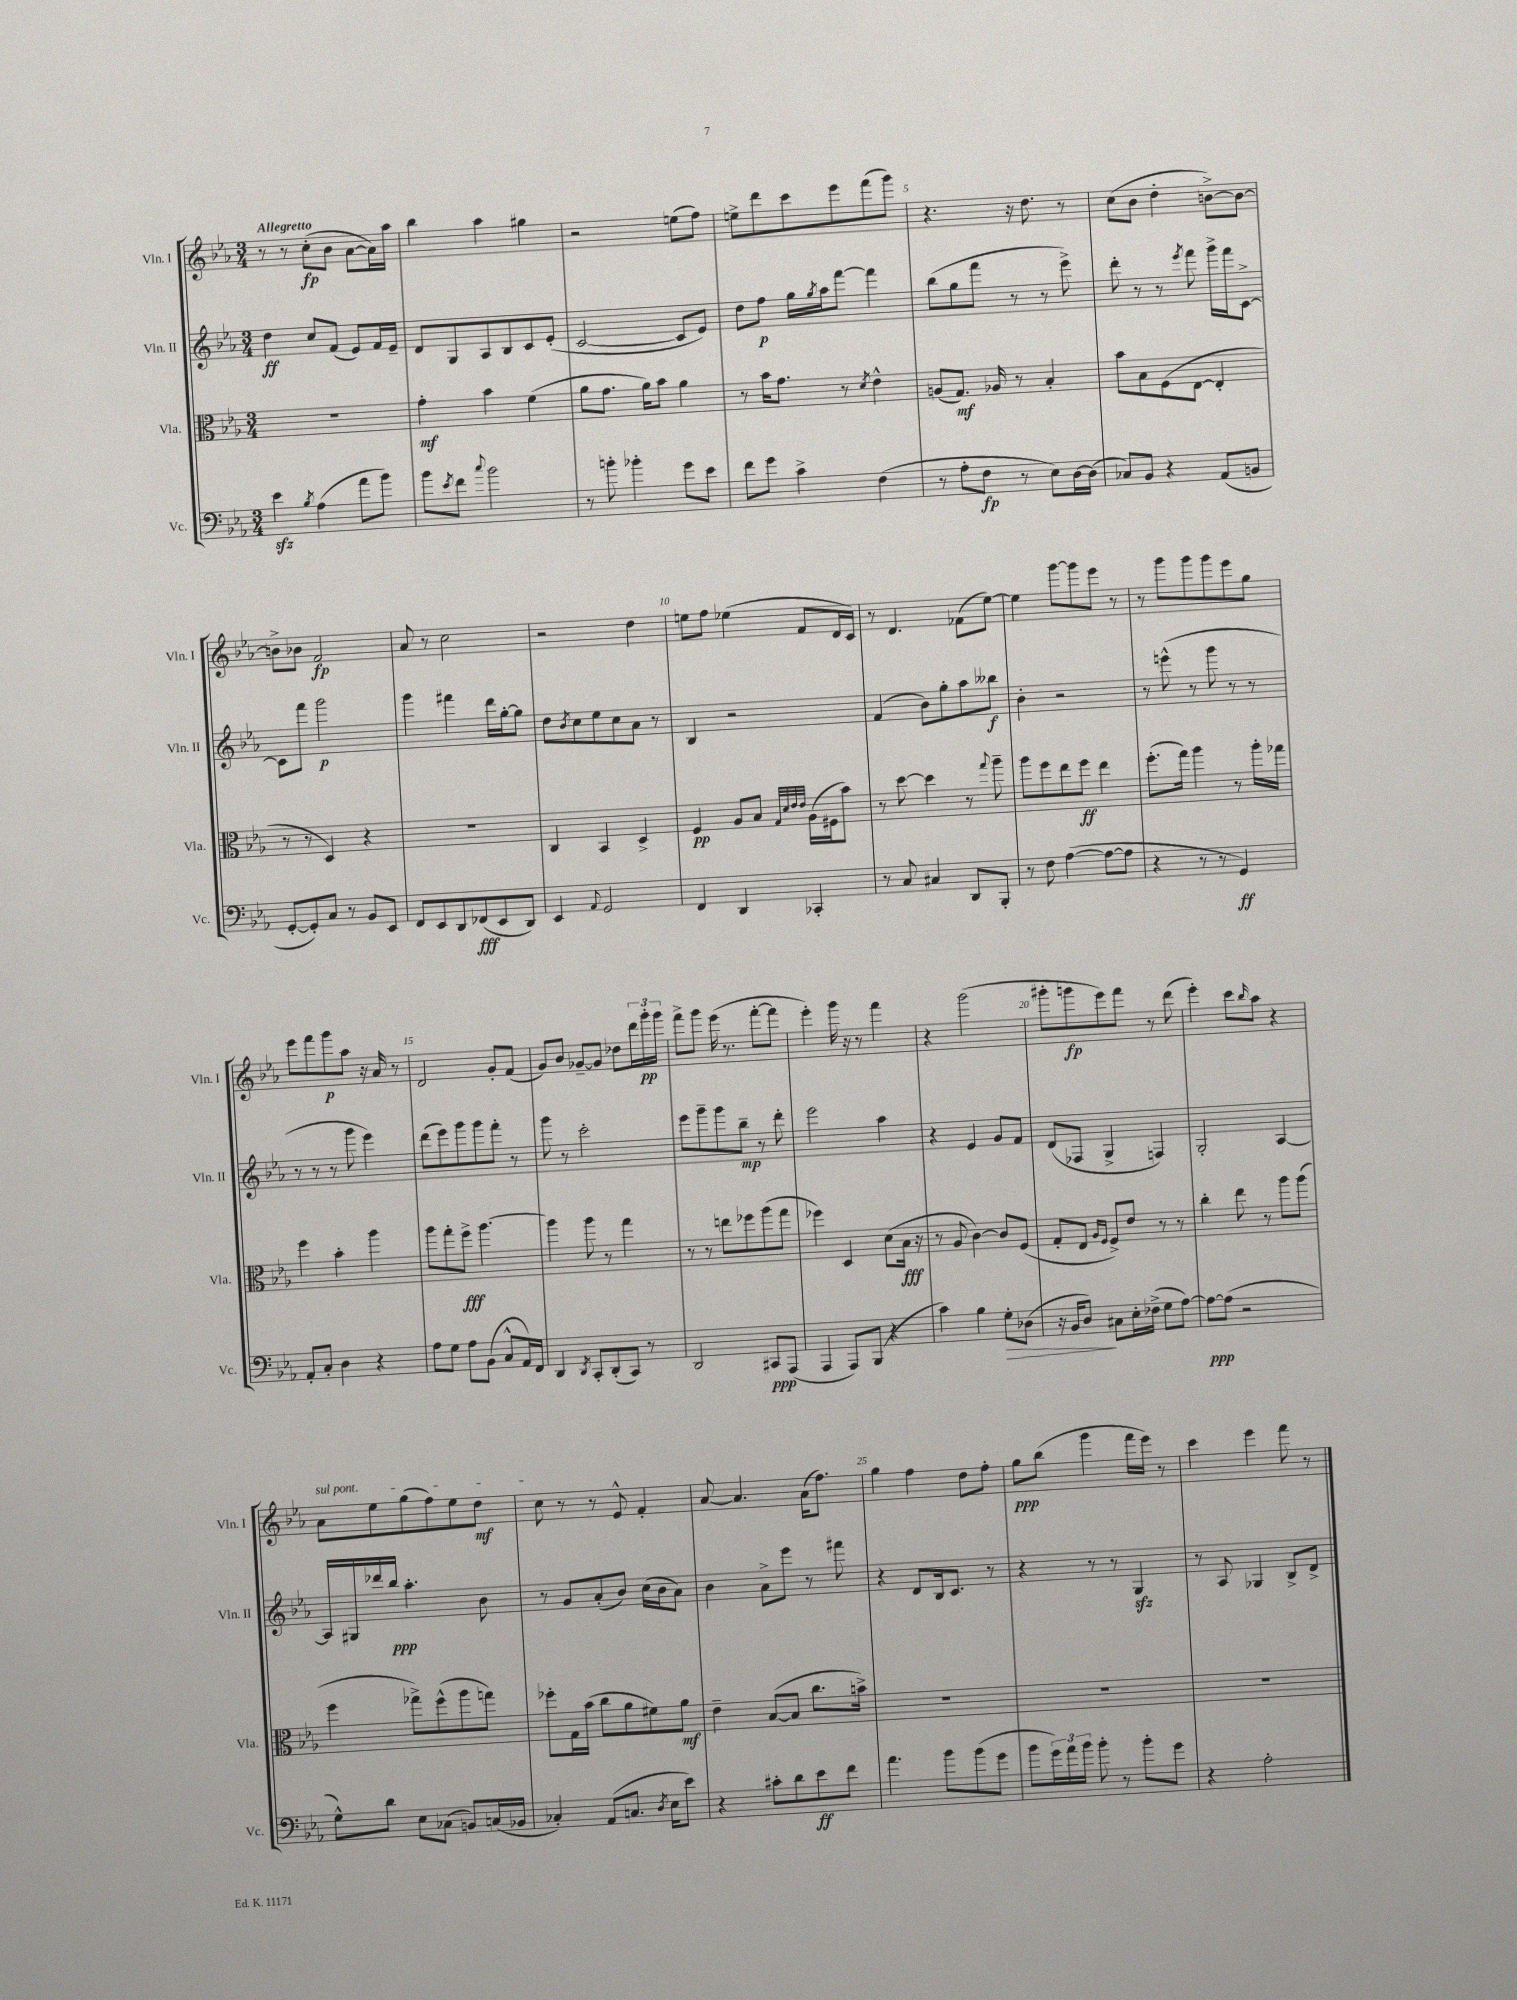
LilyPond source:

<<
\new StaffGroup <<
\new Staff = "s0" \with { instrumentName = "Vln. I" shortInstrumentName = "Vln. I" } {
    \clef treble \key ees \major \numericTimeSignature \time 3/4 \tempo "Allegretto"
    r8 r8 c''8-.\fp( bes'8 aes'8~ aes'16) aes''16 |
    bes''4 aes''4 gis''4 |
    r2 e''8( f''8) |
    e''8-> d'''8 c'''8 ees'''8 f'''8( g'''8) |
    r4. r16 d''8. r8 |
    c''8( bes'8 d''4-. b'8~->) b'8~ |
    b'8-> bes'8 f'2\fp |
    aes'8 r8 c''2 |
    r2 d''4 |
    e''8 f''8 ees''4( f'8 d'16 c'16) |
    r8 d'4. fes'8( ees''8~) |
    ees''4 g'''8~ g'''8 ees'''8 r8 |
    r8 g'''8 g'''8 g'''8 ees'''8 g''8 |
    ees'''8 f'''8 g'''8\p aes''8 r16 aes'16 r8 |
    d'2 g'8-. f'8( |
    g'8) bes'8 ges'8~-- ges'8 des''8 \tuplet 3/2 { d'''16 g'''16-.\pp g'''16 } |
    f'''8-> g'''8 ees'''16( r8. f'''8~-. f'''8 |
    ees'''4-.) g'''16 r16 r8 f'''4 |
    r4 g'''2( |
    gis'''8-. g'''8\fp ees'''8) f'''8 r8 d'''8( |
    ees'''4-.) c'''8 \grace { bes''16 } aes''8 r4 |
    \once \override TextSpanner.bound-details.left.text = \markup { \italic "sul pont." } aes'8\startTextSpan ees''8 g''8( f''8) ees''8 d''8\mf |
    c''8\stopTextSpan r8 r8 ees'8-^ f'4-. |
    aes'8~ aes'4. aes'16( f''8.) |
    g''4 f''4 d''8 f''8-. |
    g''8\ppp bes''8( g'''4 f'''16 ees'''16) r8 |
    c'''4 ees'''4 f'''8 r8 \bar "|." |
}
\new Staff = "s1" \with { instrumentName = "Vln. II" shortInstrumentName = "Vln. II" } {
    \clef treble \key ees \major \numericTimeSignature \time 3/4
    d''4\ff c''8 f'8( ees'8) f'16 ees'16-- |
    d'8 g8 aes8 bes8 c'8 ees'8-.( |
    c'2~ c'8 ees'8) |
    d''8 f''8\p g''16 \acciaccatura { g''8 } aes''16 f'''8~ f'''4 |
    bes''8( g''8 f'''8 r8 r8 ees'''8->) |
    d'''8-. r8 r8 \acciaccatura { ees'''8 } f'''8 g'''16-> f'''16 c'8~-> |
    c'8 f'''8 g'''2\p |
    g'''4 fis'''4 d'''16 g''16~-. g''8 |
    d''8 \acciaccatura { bes'8 } c''8 ees''8 c''8 aes'8 r8 |
    bes4 r2 |
    f'4( bes'8) g''8-. aes''8 beses''8\f |
    bes'4-. r2 |
    r8 e'''8-^( r8 g'''8 r8 r8 |
    r8 r8 r8 g'''8 ees'''4) |
    d'''8( ees'''8) g'''8 g'''8 f'''8-. r8 |
    g'''8 r8 c'''2-. |
    ees'''8 g'''8-- g'''8 bes''8--\mp r8 d'''8-. |
    ees'''2 aes''4 |
    r4 ees'4 g'8 f'8 |
    d'8( fes8 g4-> f4) |
    g2-. aes4~ |
    aes16 gis16 des'''16 bes''16\ppp aes''4.-. bes'8 |
    r8 g'8 aes'8-.( bes'8) c''16( bes'16 aes'8) |
    bes'4 aes'8-> ees'''8 r8 fis'''8 |
    r4 d'8 bes16 c'8. r8 |
    r4 r8 r8 g4\sfz |
    r8 aes8 ges4 bes8-> d'8-> \bar "|." |
}
\new Staff = "s2" \with { instrumentName = "Vla." shortInstrumentName = "Vla." } {
    \clef alto \key ees \major \numericTimeSignature \time 3/4
    R2. |
    g'4-.\mf bes'4 f'4( |
    aes'8 g'8. aes'16) bes'8 aes'4 |
    r8 bes'16 g'8. r8 \acciaccatura { d'8 } ees'4-^ |
    a8( g8.\mf) aes16 r8 bes4-. |
    bes'8 bes8 f8( ees8~ ees4-. |
    r8 r8 d4) r4 |
    R2. |
    c4 bes,4 d4-> |
    f4\pp aes8 bes8 \grace { g32 d'32 ees'32 ees'32 } aes16( fis16 bes'8) |
    r8 d''8~ d''4 r8 \appoggiatura { g''8 } aes''8-- |
    aes''8 f''8 ees''8 f''8\ff ees''4 |
    f''8.-.( g''16) aes''4 r8 aes''16-. ges''16 |
    f''4 bes'4-. aes''4 |
    aes''8 g''8-. f''8->\fff aes''4.~ |
    aes''4 aes''8 r8 g''4 |
    r8 r8 e''8 fes''8 aes''8( g''8 |
    fes''4) d4 d'8( bes16\fff r16 |
    r8 aes8 c'4~) c'8 f8( |
    g8-. ees8 \grace { aes16 f16 } f8->) ees'8 r8 r8 |
    c''4-. ees''8 r8 aes''8 aes''8( |
    f''4 ges''8->) f''8-^( aes''8 g''8) |
    fes''8-. g16 bes'16( c''8 aes'8 fis'8) aes'8\mf |
    ees'4-- bes8~( bes8 c''8. b'16->) |
    R2. |
    R2. |
    R2. \bar "|." |
}
\new Staff = "s3" \with { instrumentName = "Vc." shortInstrumentName = "Vc." } {
    \clef bass \key ees \major \numericTimeSignature \time 3/4
    ees'4\sfz \acciaccatura { bes8 } aes4( aes'8 bes'8) |
    bes'8 \acciaccatura { ees'8 } f'8 \appoggiatura { c''8 } bes'2 |
    r8 b'8-. bes'4-. g'8 ees'8 |
    f'8 g'8 c'4-> f4( |
    r8 aes8-. f8\fp r8 ees8) d16~ d16( |
    ces8) bes,8 r4 aes,8( b,8 |
    g,8~-. g,8-.) c8 r8 bes,8 ees,8 |
    f,8 ees,8 d,8 fes,8\fff( ees,8 d,8) |
    ees,4 \appoggiatura { aes,8 } g,2 |
    f,4 d,4 ces,4-. |
    r8 c8 cis4 d,8 bes,,8-. |
    r8 f8 aes4~( aes8~ aes8 |
    r4 r8 r8 g,4\ff) |
    aes,8-. c8-. d4 r4 |
    aes8 g8 aes8 bes,8( c8-^ aes,16) f,16 |
    d,4 \acciaccatura { d,8 } c,8-. d,8-.( c,8) r8 |
    d,2 cis,8\ppp aes,,8( |
    aes,,4 aes,,8) bes,,8( r4 |
    c'4) bes4 g8-.\> des8( |
    r16 bes,16 d8\!) cis8 ees16-. fes16->( g8 aes8~) |
    aes8~\ppp aes8( r2 |
    g8-^) d'8 ees8 ces8( b,8) c16( bes,16 |
    ces4-.) aes,8( c8. \acciaccatura { d8 } ees16 ees'8) |
    r4 cis'8-. d'8 ees'8\ff f'8 |
    aes'4. bes'8 bes'8( g'8 |
    bes'8 \tuplet 3/2 { g'16) aes'16 bes'16 } bes'8-. r8 bes'8-. g'8 |
    r4 aes2-. \bar "|." |
}
>>
>>
\layout { \context { \Score \override BarNumber.break-visibility = ##(#f #t #t) barNumberVisibility = #(every-nth-bar-number-visible 5) } }
